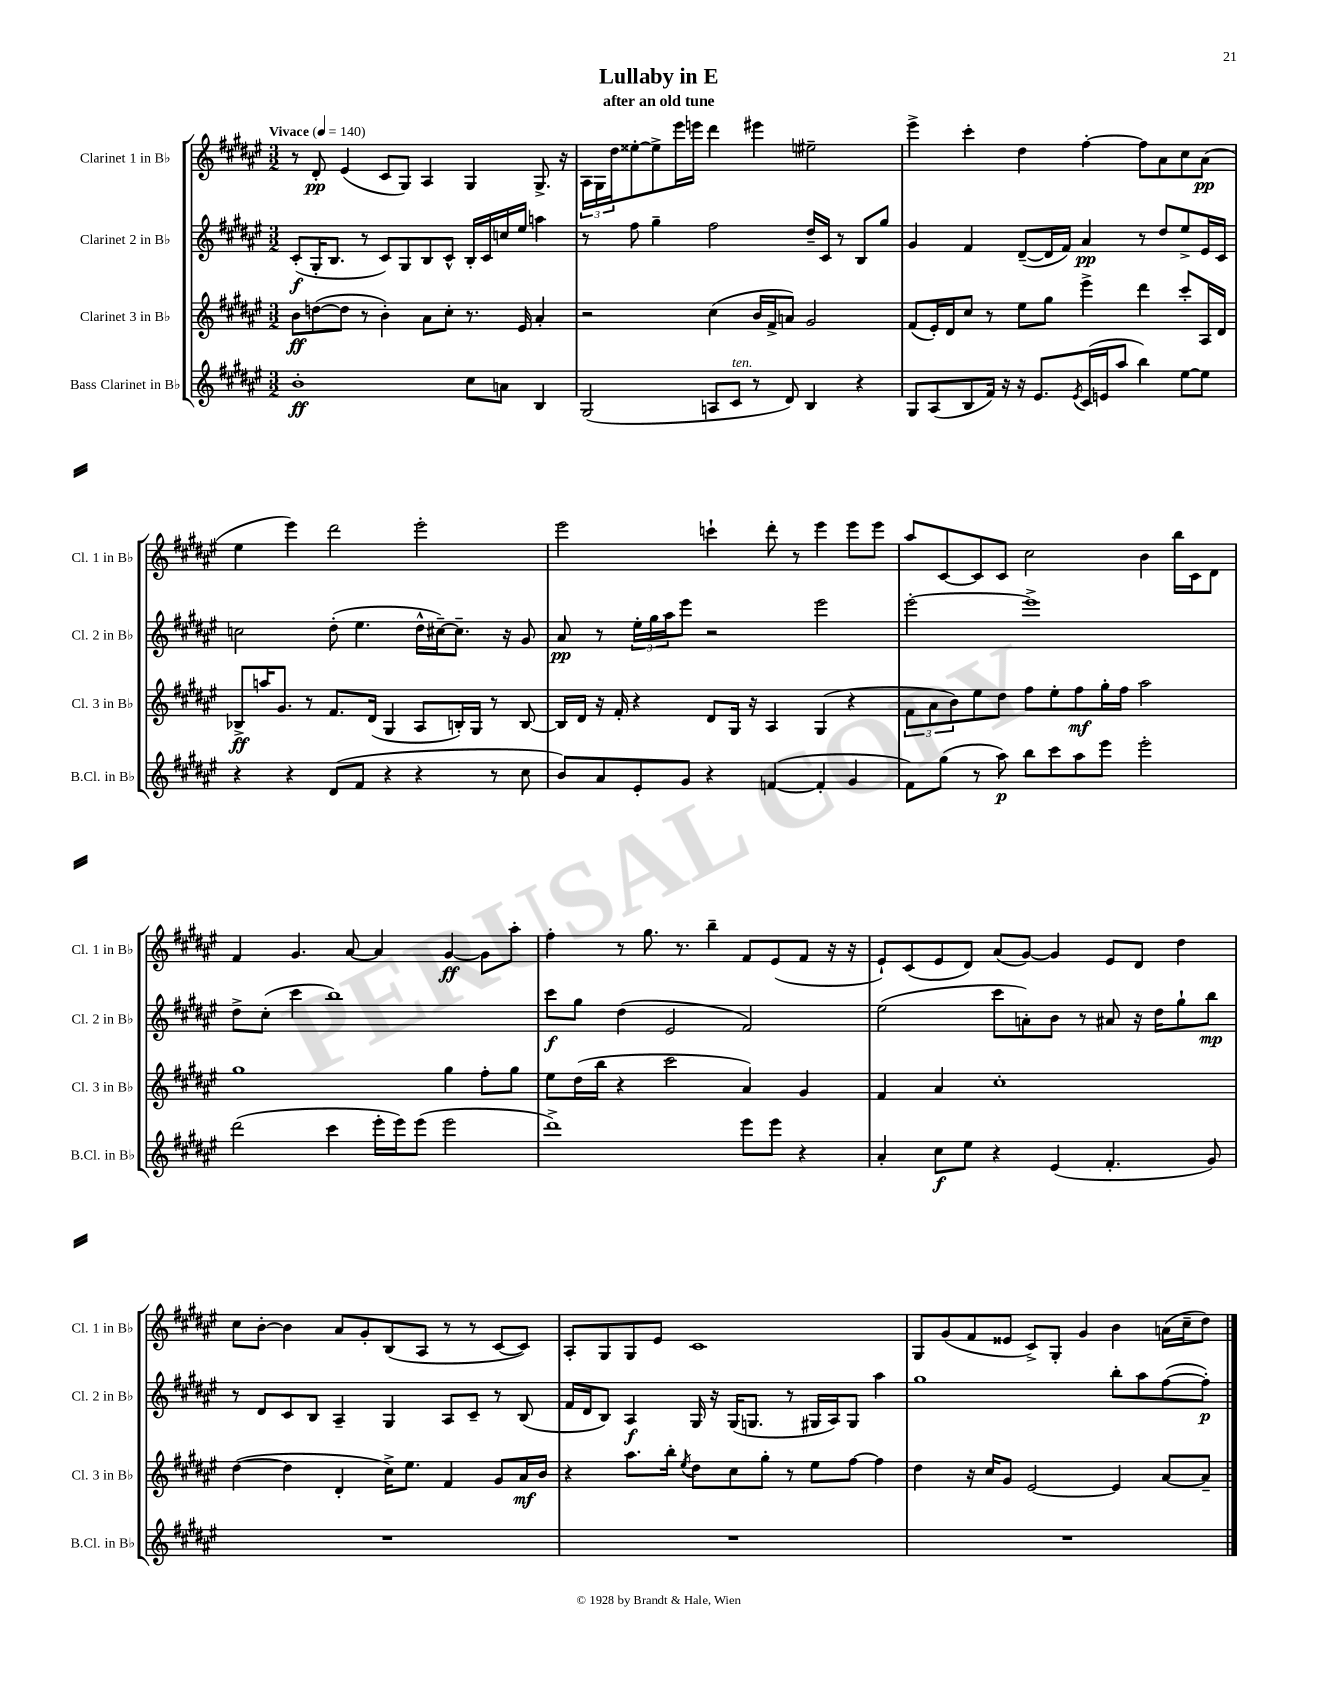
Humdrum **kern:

**kern	**kern	**kern	**kern
*staff4	*staff3	*staff2	*staff1
*clefG2	*clefG2	*clefG2	*clefG2
*k[f#c#g#d#a#e#]	*k[f#c#g#d#a#e#]	*k[f#c#g#d#a#e#]	*k[f#c#g#d#a#e#]
*M3/2	*M3/2	*M3/2	*M3/2
*MM140	*MM140	*MM140	*MM140
1b'	8b\L	(8c#'/L	8r
.	([8dd\	16G#'/K	8d#'/
.	.	8.B/J	.
.	8dd\]J	.	(4e#/
.	8r	8r	.
.	4b'\)	8c#/L)	8c#/L
.	.	8G#/	8G#/J)
.	8a#\L	8B/	4A#/
.	8cc#'\J	8c#^^/J	.
8cc#\L	8.r	16B'/LL	4G#/
.	.	16c#/	.
8a\J	.	16cc/	.
.	16e#/	16ee#/JJ	.
4B/	4a#'/	4aa\	8.G#^/
.	.	.	16r
=	=	=	=
(2G#/	2r	8r	24A#\LL
.	.	.	24G#\
.	.	.	24dd#\J
.	.	8ff#\	[8ee##'\
.	.	4gg#~\	8ee##^\]
.	.	.	16eee#\L
.	.	.	16eee\JJ
8A/L	(4cc#\	2ff#\	4ddd#\
8c#/J	.	.	.
8r	16b/LL	.	4eee#\
.	16f#^/J	.	.
8d#/)	8a/J)	.	.
4B/	2g#/	16dd#~/LL	2ee#~\
.	.	16c#/JJ	.
.	.	8r	.
4r	.	8B/L	.
.	.	8gg#/J	.
=	=	=	=
8G#/L	(8f#/L	4g#/	4eee#^\
(8A#/	16e#'/L)	.	.
.	16d#/J	.	.
8B/	8cc#/J	4f#/	4ccc#'\
16f#/Jk)	8r	.	.
16r	.	.	.
16r	8ee#\L	([8d#~/L	4dd#\
8.e#/L	.	.	.
.	8gg#\J	16d#/]L	.
.	.	16f#/JJ)	.
8qe#/	.	.	.
(16c#/L	4eee#^\	4a#/	[4ff#'\
16e/J	.	.	.
8aa#/J	.	.	.
4bb\)	4ddd#\	8r	8ff#\]L
.	.	8dd#/L	8a#\
[8ee#\L	8ccc#'/L	8ee#^/	8cc#\
8ee#\]J	16A#/L	16e#/L	(8a#\J
.	16d#/JJ	16c#/JJ	.
=	=	=	=
4r	8B-^/L	2cc\	4ee#\
.	16aa/K	.	.
.	8.g#/J	.	.
4r	.	.	4eee#\)
.	8r	.	.
(8d#/L	8.f#/L	(8dd#'\	2ddd#\
8f#/J	.	4.ee#\	.
.	(16d#/Jk	.	.
4r	4G#/	.	.
4r	8A#/L	16dd#^^\LL	2eee#'\
.	.	[16cc#~\J)	.
.	16B'/L)	8.cc#~\]J	.
.	16G#/JJ	.	.
8r	8r	.	.
.	.	16r	.
8cc#\	[8B/	8g#/	.
=	=	=	=
8b/L)	16B/]LL	8a#/	2eee#\
.	16d#/JJ	.	.
8a#/	16r	8r	.
.	16f#'/	.	.
8e#'/	4r	24ee#'\LL	.
.	.	24gg#\	.
.	.	24aa#\J	.
8g#/J	.	8eee#\J	.
4r	8d#/L	2r	4ccc`\
.	16G#/Jk	.	.
.	16r	.	.
([4f/	4A#/	.	8ddd#'\
.	.	.	8r
4f'/]	(4G#/	2eee#\	4eee#\
4g#/	4r	.	8eee#\L
.	.	.	8eee#\J
=	=	=	=
8f#\L)	12f#\L	[2eee#'\	8aa#/L
.	12a#\	.	.
(8gg#\J	.	.	[8c#/
.	12b\)	.	.
8r	8ee#\	.	8c#/]
8aa#\)	8dd#\J	.	8c#/J
8bb\L	8ff#\L	1eee#^]	2cc#\
8ccc#\	8ee#'\	.	.
8aa#\	8ff#\	.	.
8eee#\J	16gg#'\L	.	.
.	16ff#\JJ	.	.
2eee#'\	2aa#\	.	4b\
.	.	.	16bb\LL
.	.	.	16c#\J
.	.	.	8d#\J
=	=	=	=
(2ddd#\	1gg#	8dd#^\L	4f#/
.	.	(8cc#'\J	.
.	.	4ccc#\	4.g#/
4ccc#\	.	1bb)	.
.	.	.	[8a#/
16eee#'\LL	.	.	4a#/]
16eee#\J)	.	.	.
(8eee#\J	.	.	.
2eee#\	4gg#\	.	[4g#/
.	8ff#'\L	.	8g#\]L
.	8gg#\J	.	8aa#'\J
=	=	=	=
1ddd#^)	8ee#\L	8ccc#\L	4ff#'\
.	(16dd#\L	8gg#\J	.
.	16bb\JJ	.	.
.	4r	(4dd#\	8r
.	.	.	8.gg#\
.	2ccc#\	2e#/	.
.	.	.	8.r
.	.	.	4bb~\
8eee#\L	4a#/)	2f#/)	8f#/L
8eee#\J	.	.	(8e#/
4r	4g#/	.	8f#/J
.	.	.	16r
.	.	.	16r
=	=	=	=
4a#'/	4f#/	(2ee#\	8e#`/L)
.	.	.	(8c#/
8cc#\L	4a#/	.	8e#/
8ee#\J	.	.	8d#/J)
4r	1cc#'	8ccc#\L	(8a#/L
.	.	8a'\)	[8g#/J)
(4e#/	.	8b\J	4g#/]
.	.	8r	.
4.f#'/	.	8a#/	8e#/L
.	.	16r	8d#/J
.	.	16dd#\LK	.
.	.	8gg#`\	4dd#\
8g#/)	.	8bb\J	.
=	=	=	=
1.r	([4dd#\	8r	8cc#\L
.	.	8d#/L	[8b'\J
.	4dd#\]	8c#/	4b\]
.	.	8B/J	.
.	4d#'/	4A#~/	8a#/L
.	.	.	8g#'/
.	16cc#^\LK)	4G#/	(8B/
.	8.ee#\J	.	.
.	.	.	8A#/J
.	4f#/	8A#/L	8r
.	.	8c#~/J	8r
.	8g#/L	8r	[8c#/L
.	16a#/L	(8B/	8c#/]J)
.	16b/JJ	.	.
=	=	=	=
1.r	4r	16f#/LL	8A#'/L
.	.	16d#/J	.
.	.	8B/J)	8G#/
.	8.aa#\L	4A#/	8G#/
.	.	.	8e#/J
.	16bb'\Jk	.	.
.	8qee#/	.	.
.	8dd#\L	16G#/	1c#
.	.	16r	.
.	8cc#\	(16G#/LK	.
.	.	8.G/J	.
.	8gg#'\J	.	.
.	8r	8r	.
.	8ee#\L	16G#/LL	.
.	.	16A#/J)	.
.	[8ff#\J	8G#/J	.
.	4ff#\]	4aa#\	.
=	=	=	=
1.r	4dd#\	1gg#	8G#/L
.	.	.	(8g#/
.	16r	.	8f#/
.	16cc#/LK	.	.
.	8g#/J	.	8e##/J
.	[2e#/	.	8c#^/L)
.	.	.	8G#'/J
.	.	.	4g#/
.	4e#/]	8bb'\L	4b\
.	.	8aa#\	.
.	[8a#/L	([8ff#\	(16a\LL
.	.	.	16cc#~\J
.	8a#~/]J	8ff#'\]J)	8dd#\J)
==	==	==	==
*-	*-	*-	*-
